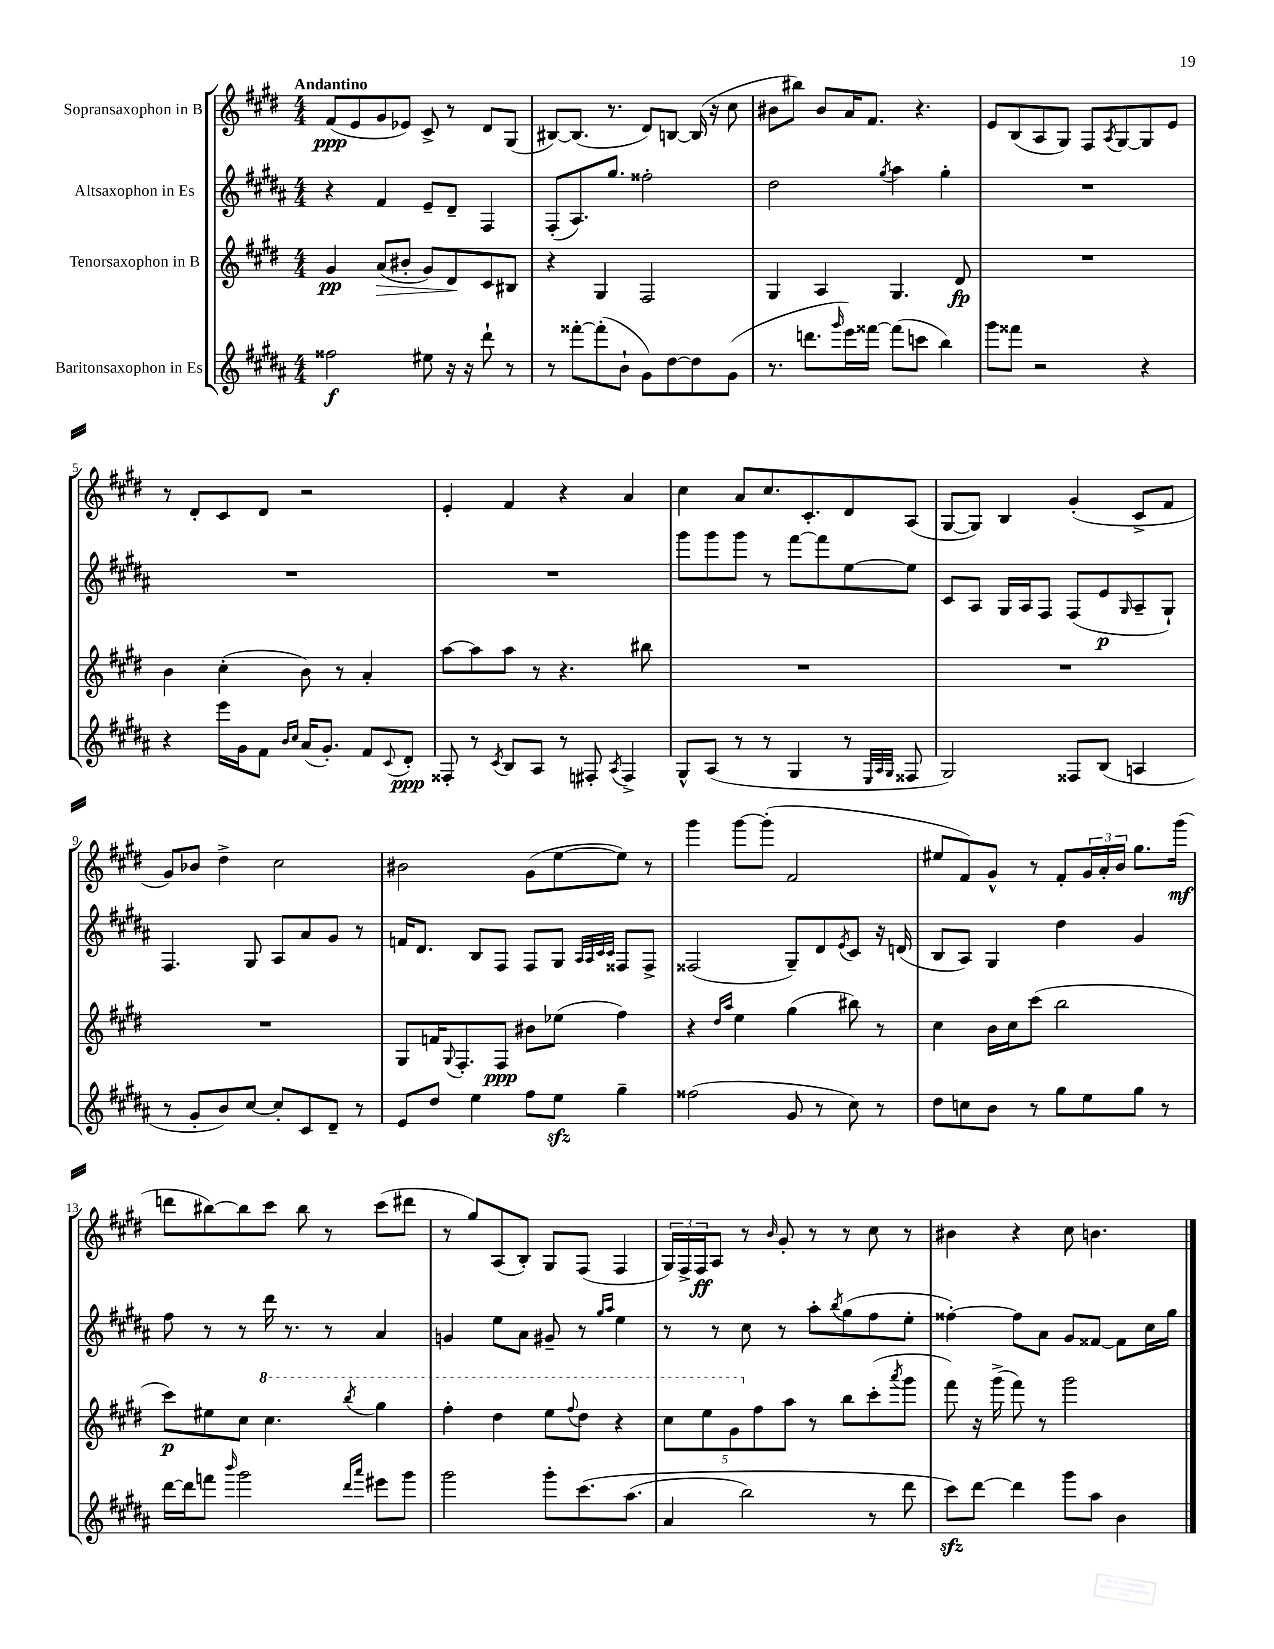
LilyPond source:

<<
\new StaffGroup <<
\new Staff = "s0" \with { instrumentName = "Sopransaxophon in B" } {
    \clef treble \key e \major \numericTimeSignature \time 4/4 \tempo "Andantino"
    fis'8\ppp( e'8 gis'8 ees'8) cis'8-> r8 dis'8 gis8( |
    bis8~) bis8.( r8. dis'8) b8~ b16( r16 cis''8 |
    bis'8 bis''8) bis'8 a'16 fis'8. r4. |
    e'8 b8( a8 gis8) fis8 \acciaccatura { a8 } gis8~ gis8 e'8 |
    r8 dis'8-. cis'8 dis'8 r2 |
    e'4-. fis'4 r4 a'4 |
    cis''4 a'8 cis''8. cis'8.-. dis'8 a8( |
    gis8~ gis8) b4 gis'4-.( cis'8-> fis'8 |
    gis'8) bes'8 dis''4-> cis''2 |
    bis'2 gis'8( e''8~ e''8) r8 |
    gis'''4 gis'''8~ gis'''8-.( fis'2 |
    eis''8 fis'8) gis'8-^ r8 fis'8-. \tuplet 3/2 { gis'16 a'16-. b'16 } gis''8. gis'''16\mf( |
    d'''8 bis''8~) bis''8 cis'''8 bis''8 r8 cis'''8( dis'''8 |
    r8 gis''8) a8( b8-.) gis8 fis8( fis4 |
    \tuplet 3/2 { gis16) fis16-> fis16\ff } a8 r8 \grace { b'16 } gis'8-. r8 r8 cis''8 r8 |
    bis'4 r4 cis''8 b'4. \bar "|." |
}
\new Staff = "s1" \with { instrumentName = "Altsaxophon in Es" } {
    \clef treble \key b \major \numericTimeSignature \time 4/4
    r4 fis'4 e'8-- dis'8-- fis4 |
    fis8-.( ais8.) gis''8. fisis''2-. |
    dis''2 \acciaccatura { gis''8 } ais''4 gis''4-. |
    R1 |
    R1 |
    R1 |
    gis'''8 gis'''8 gis'''8 r8 fis'''8~ fis'''8 e''8~ e''8 |
    cis'8 ais8 gis16 ais16 fis8 fis8( e'8\p \grace { gis16 } ais8-- gis8-!) |
    fis4. gis8 ais8 ais'8 gis'8 r8 |
    f'16 dis'8. b8 fis8 fis8 gis8 \grace { ais32 ais32 cis'32 cis'32 } fisis8 fisis8-> |
    fisis2( gis8--) dis'8 \acciaccatura { e'8 } cis'8 r16 d'16( |
    b8 ais8) gis4 dis''4 gis'4 |
    fis''8 r8 r8 dis'''16 r8. r8 ais'4 |
    g'4 e''8 ais'8 gis'8-- r8 \grace { gis''16 ais''16 } e''4 |
    r8 r8 cis''8 r8 ais''8-. \acciaccatura { b''8 } gis''8( fis''8 e''8-. |
    fisis''4~-.) fisis''8 ais'8 gis'8 fisis'8~ fisis'8 cis''16 gis''16 \bar "|." |
}
\new Staff = "s2" \with { instrumentName = "Tenorsaxophon in B" } {
    \clef treble \key e \major \numericTimeSignature \time 4/4
    gis'4\pp a'8\>( bis'8-. gis'8) dis'8\! cis'8 bis8 |
    r4 gis4 fis2 |
    gis4 a4 gis4. dis'8\fp |
    R1 |
    b'4 cis''4-.( b'8) r8 a'4-. |
    a''8~ a''8 a''8 r8 r4. bis''8 |
    R1 |
    R1 |
    R1 |
    gis8 f'16 \appoggiatura { gis8 } fis8.-. fis8\ppp bis'8 ees''8( fis''4) |
    r4 \grace { dis''16 a''16 } e''4 gis''4( bis''8) r8 |
    cis''4 b'16 cis''16 cis'''8( b''2 |
    cis'''8\p) eis''8 cis''8 \ottava #1 cis'''4. \acciaccatura { b'''8 } gis'''4 |
    fis'''4-. dis'''4 e'''8 \appoggiatura { fis'''8 } dis'''8 r4 |
    \tuplet 5/4 { cis'''8 e'''8 gis''8 \ottava #0 fis''8 a''8 } r8 b''8 cis'''8-.( \acciaccatura { a'''8 } gis'''8 |
    fis'''8) r16 gis'''16->( fis'''8) r8 gis'''2 \bar "|." |
}
\new Staff = "s3" \with { instrumentName = "Baritonsaxophon in Es" } {
    \clef treble \key b \major \numericTimeSignature \time 4/4
    fisis''2\f eis''8 r16 r16 dis'''8-! r8 |
    r8 fisis'''8~-. fisis'''8-.( b'8-! gis'8) dis''8~ dis''8 gis'8( |
    r8. d'''8. \grace { gis'''16 } e'''16) fisis'''16~ fisis'''8( c'''8 b''4) |
    gis'''8 fisis'''8 r2 r4 |
    r4 e'''16 gis'16 fis'8 \grace { b'16 cis''16 } ais'16( gis'8.-.) fis'8 \appoggiatura { cis'8 } dis'8-.\ppp |
    fisis8-. r8 \acciaccatura { cis'8 } b8 ais8 r8 fis8-. \acciaccatura { ais8 } fis4-> |
    gis8-^ ais8( r8 r8 gis4 r8 \grace { e32 ais32 gis32 } fisis8 |
    gis2) fisis8 b8( a4 |
    r8 gis'8-. b'8) cis''8~ cis''8-. cis'8 dis'8-- r8 |
    e'8 dis''8 e''4 fis''8 e''8\sfz gis''4-- |
    fisis''2( gis'8 r8 cis''8) r8 |
    dis''8 c''8 b'8 r8 gis''8 e''8 gis''8 r8 |
    dis'''16~ dis'''16 f'''8 \grace { b'''16 } gis'''2 \grace { dis'''16 ais'''16 } eis'''8 gis'''8 |
    gis'''2 gis'''8-. cis'''8.\( ais''8.( |
    ais'4 b''2) r8 dis'''8 |
    cis'''8\sfz\) dis'''8~ dis'''4 gis'''8 ais''8 b'4 \bar "|." |
}
>>
>>
